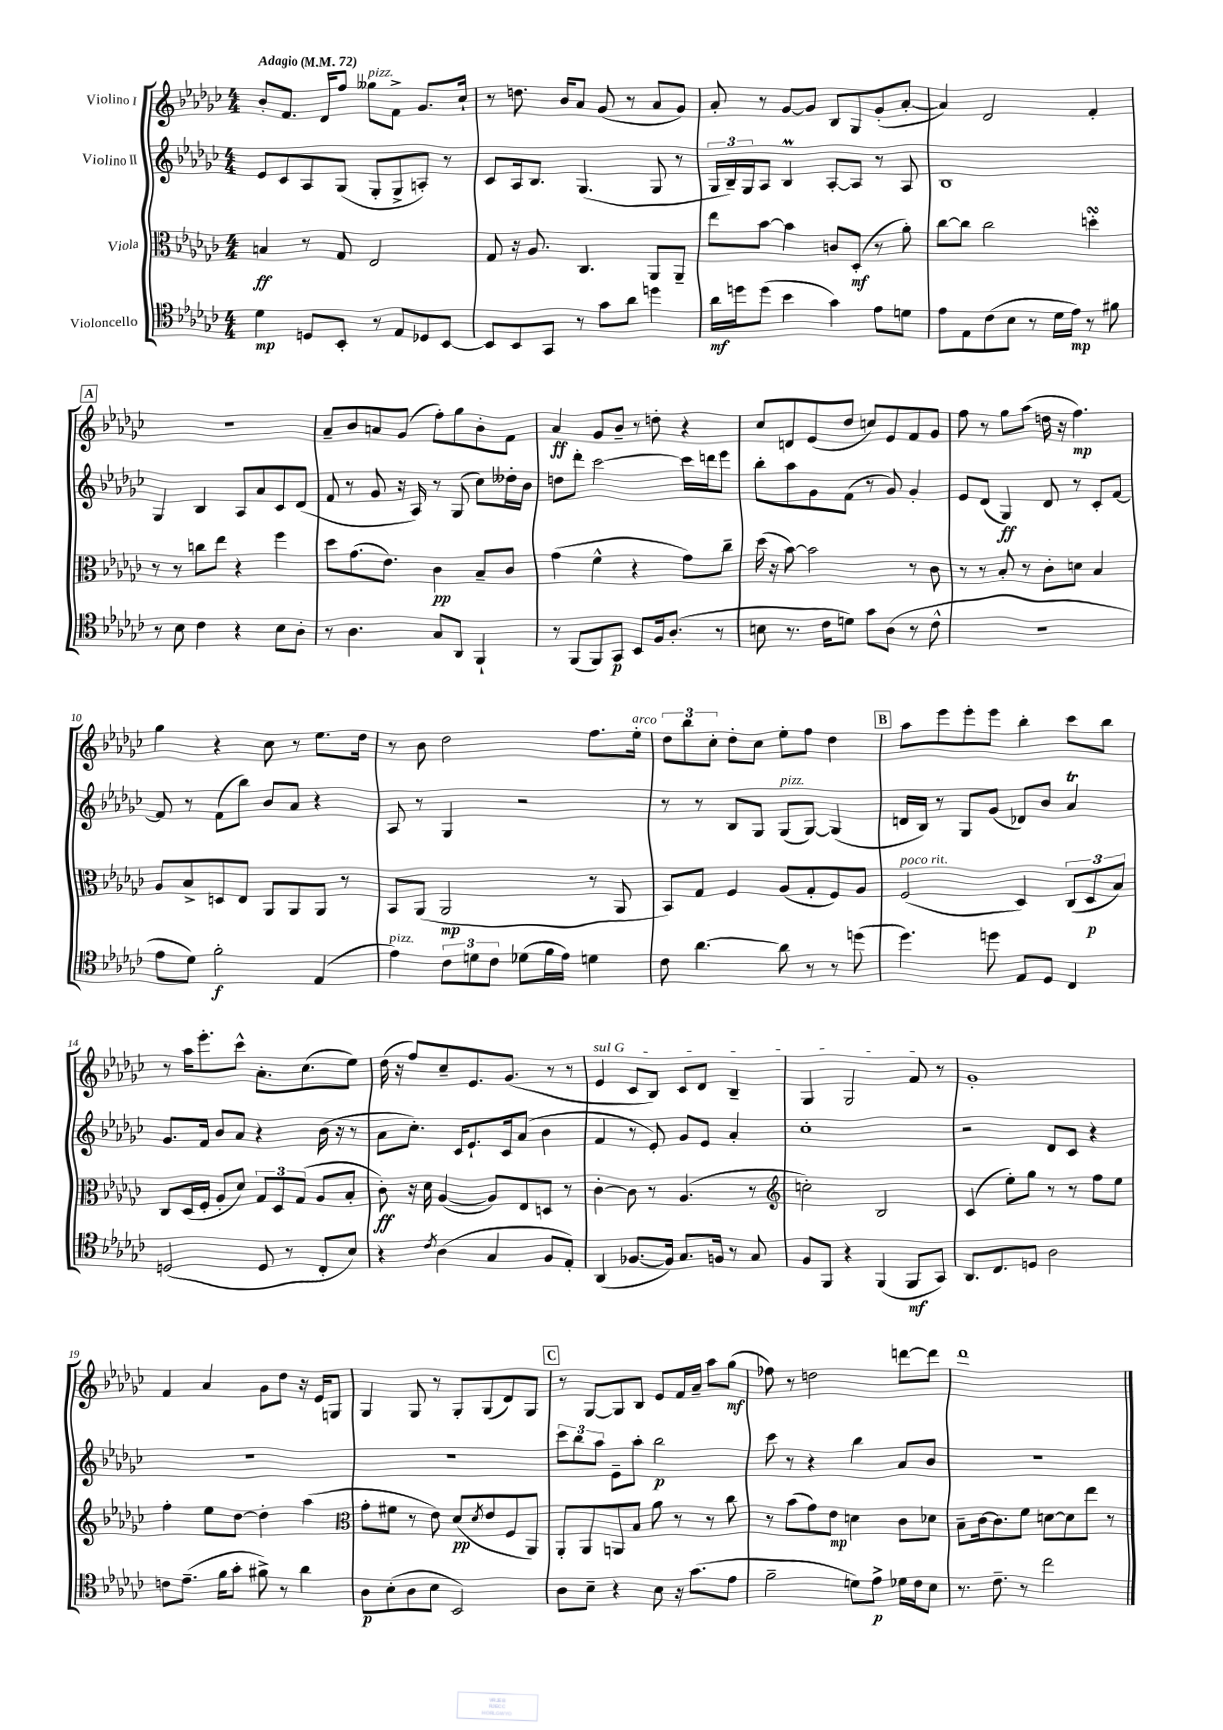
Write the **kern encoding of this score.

**kern	**dynam	**kern	**dynam	**kern	**dynam	**kern	**dynam
*part4	*part4	*part3	*part3	*part2	*part2	*part1	*part1
*staff4	*staff4	*staff3	*staff3	*staff2	*staff2	*staff1	*staff1
*I"Violoncello	*	*I"Viola	*	*I"Violino II	*	*I"Violino I	*
*clefC4	*	*clefC3	*	*clefG2	*	*clefG2	*
*k[b-e-a-d-g-c-]	*	*k[b-e-a-d-g-c-]	*	*k[b-e-a-d-g-c-]	*	*k[b-e-a-d-g-c-]	*
*M4/4	*	*M4/4	*	*M4/4	*	*M4/4	*
*MM72	*	*MM72	*	*MM72	*	*MM72	*
=1	=1	=1	=1	=1	=1	=1	=1
!	!	!	!	!	!	!LO:TX:a:B:t=Adagio	!
4d-\	mp	4Bn/	ff	8e-/L	.	8b-'/L	.
.	.	.	.	8c-/	.	8.f/J	.
8Dn/L	.	8r	.	8A-/	.	.	.
.	.	.	.	.	.	16d-/KL	.
8BB-'/J	.	8G-/	.	(8G-/J	.	8ff/J	.
!	!	!	!	!	!	!LO:TX:a:i:t=pizz.	!
8r	.	2E-/	.	8G-'/L	.	8gg--X\L	.
8E-/L	.	.	.	8G-^/	.	8f^\J	.
8D-X/	.	.	.	8An'/J)	.	8.g-/L	.
[8BB-/J	.	.	.	8r	.	.	.
.	.	.	.	.	.	16cc-`/Jk	.
=2	=2	=2	=2	=2	=2	=2	=2
8BB-/L]	.	8G-/	.	8c-/L	.	8r	.
8BB-/	.	16r	.	16A-/k	.	8.ddn\	.
.	.	8.A-/	.	8.B-/J	.	.	.
8GG-/J	.	.	.	.	.	.	.
.	.	.	.	.	.	16b-/KL	.
8r	.	4.C-/	.	(4.G-/	.	8a-/J	.
8g-\L	.	.	.	.	.	(8g-/	.
8a-\J	.	.	.	.	.	8r	.
4ddn\	.	8AA-/L	.	8G-/	.	8a-/L	.
.	.	8AA-~/J	.	8r	.	8g-/J)	.
=3	=3	=3	=3	=3	=3	=3	=3
16a-\LL	mf	8ee-\L	.	24G-/LL	.	8a-'/	.
.	.	.	.	24B-~/)	.	.	.
16ddn\J	.	.	.	.	.	.	.
.	.	.	.	24G-/J	.	.	.
(8dd\J	.	[8b-\J	.	8A-/J	.	8r	.
4b-\	.	4b-\]	.	4B-m/	.	[8g-/L	.
.	.	.	.	.	.	8g-/J]	.
4g-\)	.	8cn/L	.	[8A-'/L	.	8B-/L	.
.	.	(8D-'/J	mf	8A-/J]	.	8G-/	.
8e-\L	.	8r	.	8r	.	(8g-'/	.
8dn\J	.	8a-'\)	.	8A-/	.	[8a-'/J	.
=4	=4	=4	=4	=4	=4	=4	=4
8e-\L	.	[8cc-\L	.	1B-	.	4a-/])	.
8E-\	.	8cc-\J]	.	.	.	.	.
(8c-\	.	2cc-\	.	.	.	2d-/	.
8B-\J	.	.	.	.	.	.	.
8r	.	.	.	.	.	.	.
16d-\LL	.	.	.	.	.	.	.
16e-\JJ)	mp	.	.	.	.	.	.
8r	.	4ddnsSsS'\	.	.	.	4f'/	.
8f#X\	.	.	.	.	.	.	.
!!LO:LB:g=z
!!LO:REH:place=s1:t=A
=5	=5	=5	=5	=5	=5	=5	=5
8r	.	8r	.	4G-/	.	1r	.
8B-\	.	8r	.	.	.	.	.
4c-\	.	8ccn\L	.	4B-/	.	.	.
.	.	8ee-\J	.	.	.	.	.
4r	.	4r	.	8A-/L	.	.	.
.	.	.	.	8a-/	.	.	.
8B-\L	.	4ff\	.	8c-/	.	.	.
8A-'\J	.	.	.	(8d-/J	.	.	.
=6	=6	=6	=6	=6	=6	=6	=6
8r	.	8dd-\L	.	8f/	.	8a-~/L	.
4.A-\	.	(8.g-\	.	8r	.	8b-/	.
.	.	.	.	8g-/	.	8an/	.
.	.	8.e-\J)	.	.	.	.	.
.	.	.	.	16r	.	(8g-/J	.
.	.	.	.	16A-/)	.	.	.
8G-/L	.	4c-\	pp	8r	.	8ff'\L)	.
8AA-/J	.	.	.	(8G-/	.	8gg-\	.
4FF`/	.	8B-~/L	.	8cc-\L)	.	8b-'\	.
.	.	8c-/J	.	16dd--X'\L	.	8f\J	.
.	.	.	.	16b-\JJ	.	.	.
=7	=7	=7	=7	=7	=7	=7	=7
8r	.	(4g-\	.	8ddn\L	.	4a-/	ff
(8FF/L	.	.	.	8ddd-'\J	.	.	.
8FF/)	.	4f^^\	.	[2ccc-\	.	8g-/L	.
8GG-/J	p	.	.	.	.	8b-~/J	.
8BB-/L	.	4r	.	.	.	8r	.
16F/k	.	.	.	.	.	8ddn'\	.
(8.A-'/J	.	.	.	.	.	.	.
.	.	8g-\L)	.	16ccc-\LL]	.	4r	.
.	.	.	.	16dddn\J	.	.	.
8r	.	8cc-~\J	.	8eee-\J	.	.	.
=8	=8	=8	=8	=8	=8	=8	=8
8Bn\	.	(16dd-\	.	8bb-'\L	.	8cc-/L	.
.	.	16r	.	.	.	.	.
8.r	.	[8b-\)	.	8aa-\	.	8dn/	.
.	.	2b-\]	.	8g-\	.	(8e-/	.
16c-\KL	.	.	.	.	.	.	.
8dn\J)	.	.	.	(8f\J	.	8dd-/J	.
8g-\L	.	.	.	8r	.	8ccn/L)	.
(8A-\J	.	.	.	8g-/)	.	8e-/	.
8r	.	8r	.	4g-'/	.	8f/	.
8c-^^\	.	8c-\	.	.	.	8g-/J	.
=9	=9	=9	=9	=9	=9	=9	=9
1r	.	8r	.	8e-/L	.	8ff\	.
.	.	8r	.	(8d-/J	.	8r	.
.	.	8B-'/	.	4G-/)	ff	8gg-\L	.
.	.	8r	.	.	.	(8aa-\J	.
.	.	8c-'\L	.	8d-/	.	16ddn\	.
.	.	.	.	.	.	16r	.
.	.	8dn\J	.	8r	.	4.ff\)	mp
.	.	4B-/	.	8c-'/L	.	.	.
.	.	.	.	[8f/J	.	.	.
!!LO:LB:g=z
=10	=10	=10	=10	=10	=10	=10	=10
8e-\L	.	8A-/L	.	8f/]	.	4gg-\	.
8d-\J)	.	8B-^/	.	8r	.	.	.
2f'\	f	8Dn/	.	(8f\L	.	4r	.
.	.	8E-/J	.	8bb-\J)	.	.	.
.	.	8AA-/L	.	8b-/L	.	8cc-\	.
.	.	8AA-/	.	8a-/J	.	8r	.
(4E-/	.	8AA-/J	.	4r	.	8.ee-\L	.
.	.	8r	.	.	.	.	.
.	.	.	.	.	.	16dd-\Jk	.
=11	=11	=11	=11	=11	=11	=11	=11
!LO:TX:a:i:t=pizz.	!	!	!	!	!	!	!
4e-\)	.	8BB-/L	.	8A-/	.	8r	.
.	.	(8AA-/J	.	8r	.	8b-\	.
12c-\L	.	2AA-/	mp	4G-/	.	2dd-\	.
12dn\	.	.	.	.	.	.	.
12c-\J	.	.	.	.	.	.	.
(8d-X\L	.	.	.	2r	.	.	.
16f\L	.	.	.	.	.	.	.
16e-\JJ)	.	.	.	.	.	.	.
4dn\	.	8r	.	.	.	8.ff\L	.
.	.	8AA-/	.	.	.	.	.
!	!	!	!	!	!	!LO:TX:a:i:t=arco	!
.	.	.	.	.	.	16ee-'\Jk	.
=12	=12	=12	=12	=12	=12	=12	=12
8c-\	.	8BB-/L)	.	8r	.	12dd-\L	.
.	.	.	.	.	.	12bb-\	.
[4.a-\	.	8G-/J	.	8r	.	.	.
.	.	.	.	.	.	12cc-'\J	.
.	.	4F/	.	8B-/L	.	8dd-'\L	.
.	.	.	.	8G-/J	.	8cc-\J	.
!	!	!	!	!LO:TX:a:i:t=pizz.	!	!	!
8a-\]	.	(8A-/L	.	(8G-/L	.	8ee-'\L	.
8r	.	8G-'/	.	[8G-/J)	.	8ff\J	.
8r	.	8F/)	.	(4G-/]	.	4dd-\	.
(8ddn\	.	8A-/J	.	.	.	.	.
!!LO:REH:place=s1:t=B
=13	=13	=13	=13	=13	=13	=13	=13
!	!	!LO:TX:a:i:t=poco rit.	!	!	!	!	!
4.dd-\)	.	(2F/	.	16dn/LL	.	8aa-\L	.
.	.	.	.	16B-/JJ)	.	.	.
.	.	.	.	8r	.	8eee-\	.
.	.	.	.	8G-/L	.	8eee-'\	.
8ddn\	.	.	.	(8g-/J	.	8eee-\J	.
8E-/L	.	4D-/)	.	8d-X/L)	.	4bb-'\	.
8D-/J	.	.	.	8b-/J	.	.	.
4C-/	.	(12C-/L	.	4a-T/	.	8ccc-\L	.
.	.	12D-/	p	.	.	.	.
.	.	.	.	.	.	8bb-\J	.
.	.	12B-/J)	.	.	.	.	.
!!LO:LB:g=z
=14	=14	=14	=14	=14	=14	=14	=14
(2Dn/	.	8C-/L	.	8.g-/L	.	8r	.
.	.	(16D-/L	.	.	.	16aa-\KL	.
.	.	16F'/JJ	.	16f/Jk	.	8.eee-'\	.
.	.	8A-'/L	.	8b-/L	.	.	.
.	.	8d-/J)	.	8a-/J	.	8ccc-^^\J	.
8D/	.	12G-/L	.	4r	.	8.a-'\L	.
.	.	12D-/	.	.	.	.	.
8r	.	.	.	.	.	.	.
.	.	(12G-/J	.	.	.	.	.
.	.	.	.	.	.	(8.cc-\	.
8C-'/L	.	8A-/L	.	(16b-\	.	.	.
.	.	.	.	16r	.	.	.
8B-/J)	.	8B-'/J	.	8r	.	8ee-\J)	.
=15	=15	=15	=15	=15	=15	=15	=15
4r	.	8c-'\)	ff	8a-\L	.	(16dd-\	.
.	.	.	.	.	.	16r	.
.	.	16r	.	8.cc-'\J)	.	8ff/L)	.
.	.	16d-\	.	.	.	.	.
8qc-/	.	.	.	.	.	.	.
(4A-\	.	([4A-/	.	.	.	8cc-~/	.
.	.	.	.	16c-/KL	.	.	.
.	.	.	.	8.e-`/	.	8.e-/	.
4G-/	.	8A-/L])	.	.	.	.	.
.	.	.	.	16c-/k	.	(8.g-/J	.
.	.	8E-/	.	(8a-/J	.	.	.
8F/L	.	8Dn/J	.	4b-\	.	8r	.
8E-'/J)	.	8r	.	.	.	8r	.
=16	=16	=16	=16	=16	=16	=16	=16
!	!	!	!	!	!	!LO:TX:a:i:t=sul G	!
(4AA-/	.	[4c-'\	.	4f/	.	4e-/	.
[8.F-X/L	.	8c-\]	.	8r	.	8c-/L	.
.	.	8r	.	8e-'/)	.	8B-/J)	.
16F-/Jk])	.	.	.	.	.	.	.
8.G-/L	.	(4.A-/	.	8g-/L	.	8c-/L	.
.	.	.	.	8e-/J	.	8d-/J	.
16Fn/Jk	.	.	.	.	.	.	.
8r	.	.	.	4a-'/	.	4B-~/	.
8G-/	.	8r	.	.	.	.	.
=17	=17	=17	=17	=17	=17	=17	=17
*	*	*clefG2	*	*	*	*	*
8F/L	.	2ccn'\)	.	1cc-'	.	4G-/	.
8FF/J	.	.	.	.	.	.	.
4r	.	.	.	.	.	2G-/	.
(4FF/	.	2B-/	.	.	.	.	.
8FF/L	mf	.	.	.	.	8f/	.
8GG-/J)	.	.	.	.	.	8r	.
=18	=18	=18	=18	=18	=18	=18	=18
8.AA-/L	.	(4c-/	.	2r	.	1g-'	.
8.C-/	.	.	.	.	.	.	.
.	.	8ee-'\L)	.	.	.	.	.
8Dn/J	.	8gg-\J	.	.	.	.	.
2A-\	.	8r	.	8d-/L	.	.	.
.	.	8r	.	8c-/J	.	.	.
.	.	8ff\L	.	4r	.	.	.
.	.	8ee-\J	.	.	.	.	.
!!LO:LB:g=z
=19	=19	=19	=19	=19	=19	=19	=19
8cn\L	.	4ff'\	.	1r	.	4f/	.
(8.e-~\J	.	.	.	.	.	.	.
.	.	8ee-\L	.	.	.	4a-/	.
16f\KL	.	.	.	.	.	.	.
8g-'\J	.	[8dd-\J	.	.	.	.	.
8f#X^\)	.	4dd-'\]	.	.	.	8g-\L	.
8r	.	.	.	.	.	8dd-\J	.
4a-\	.	(4aa-\	.	.	.	16r	.
.	.	.	.	.	.	16e-/KL	.
.	.	.	.	.	.	8Gn/J	.
=20	=20	=20	=20	=20	=20	=20	=20
*	*	*clefC3	*	*	*	*	*
8A-\L	p	8g-'\L	.	1r	.	4G-/	.
(8B-'\	.	8f#X\J	.	.	.	.	.
8A-\	.	8r	.	.	.	8G-/	.
8B-\J	.	8e-\)	.	.	.	8r	.
2BB-/)	.	(8d-/L	pp	.	.	8G-'/L	.
.	.	8qd-/	.	.	.	.	.
.	.	8e-/	.	.	.	(8G-/	.
.	.	8F/	.	.	.	8d-/)	.
.	.	8AA-/J)	.	.	.	8G-/J	.
!!LO:REH:place=s1:t=C
=21	=21	=21	=21	=21	=21	=21	=21
8A-\L	.	8AA-'/L	.	12ccc-\L	.	8r	.
.	.	.	.	12bb-\	.	.	.
8B-~\J	.	8AA-/	.	.	.	[8G-/L	.
.	.	.	.	12aa-\J	.	.	.
4r	.	8AAn/	.	8e-~\L	.	8G-/]	.
.	.	8B-/J	.	8aa-'\J	.	8B-/J	.
8B-\	.	8a-\	.	2bb-\	p	8e-/L	.
16r	.	8r	.	.	.	16f/L	.
(8.g-\L	.	.	.	.	.	16a-~/JJ	.
.	.	8r	.	.	.	8aa-\L	.
8e-\J	.	8cc-\	.	.	.	(8gg-\J	mf
=22	=22	=22	=22	=22	=22	=22	=22
2f~\	.	8r	.	8ccc-\	.	8ff-X\)	.
.	.	(8b-\L	.	8r	.	8r	.
.	.	8g-\)	.	4r	.	2ddn\	.
.	.	8e-\J	mp	.	.	.	.
8dn\L)	.	4dn\	.	4bb-\	.	.	.
8e-^\J	p	.	.	.	.	.	.
16d-X\LL	.	8c-\L	.	8a-/L	.	[8dddn\L	.
16c-\J	.	.	.	.	.	.	.
8B-\J	.	8d-X\J	.	8b-/J	.	8ddd\J]	.
=23	=23	=23	=23	=23	=23	=23	=23
8.r	.	8B-~\L	.	1r	.	1ddd-	.
.	.	[16c-\k	.	.	.	.	.
8.c-~\	.	8.c-\]	.	.	.	.	.
8r	.	8f\J	.	.	.	.	.
2cc-\	.	[8dn\L	.	.	.	.	.
.	.	8d\]	.	.	.	.	.
.	.	8ee-\J	.	.	.	.	.
.	.	8r	.	.	.	.	.
==	==	==	==	==	==	==	==
*-	*-	*-	*-	*-	*-	*-	*-
